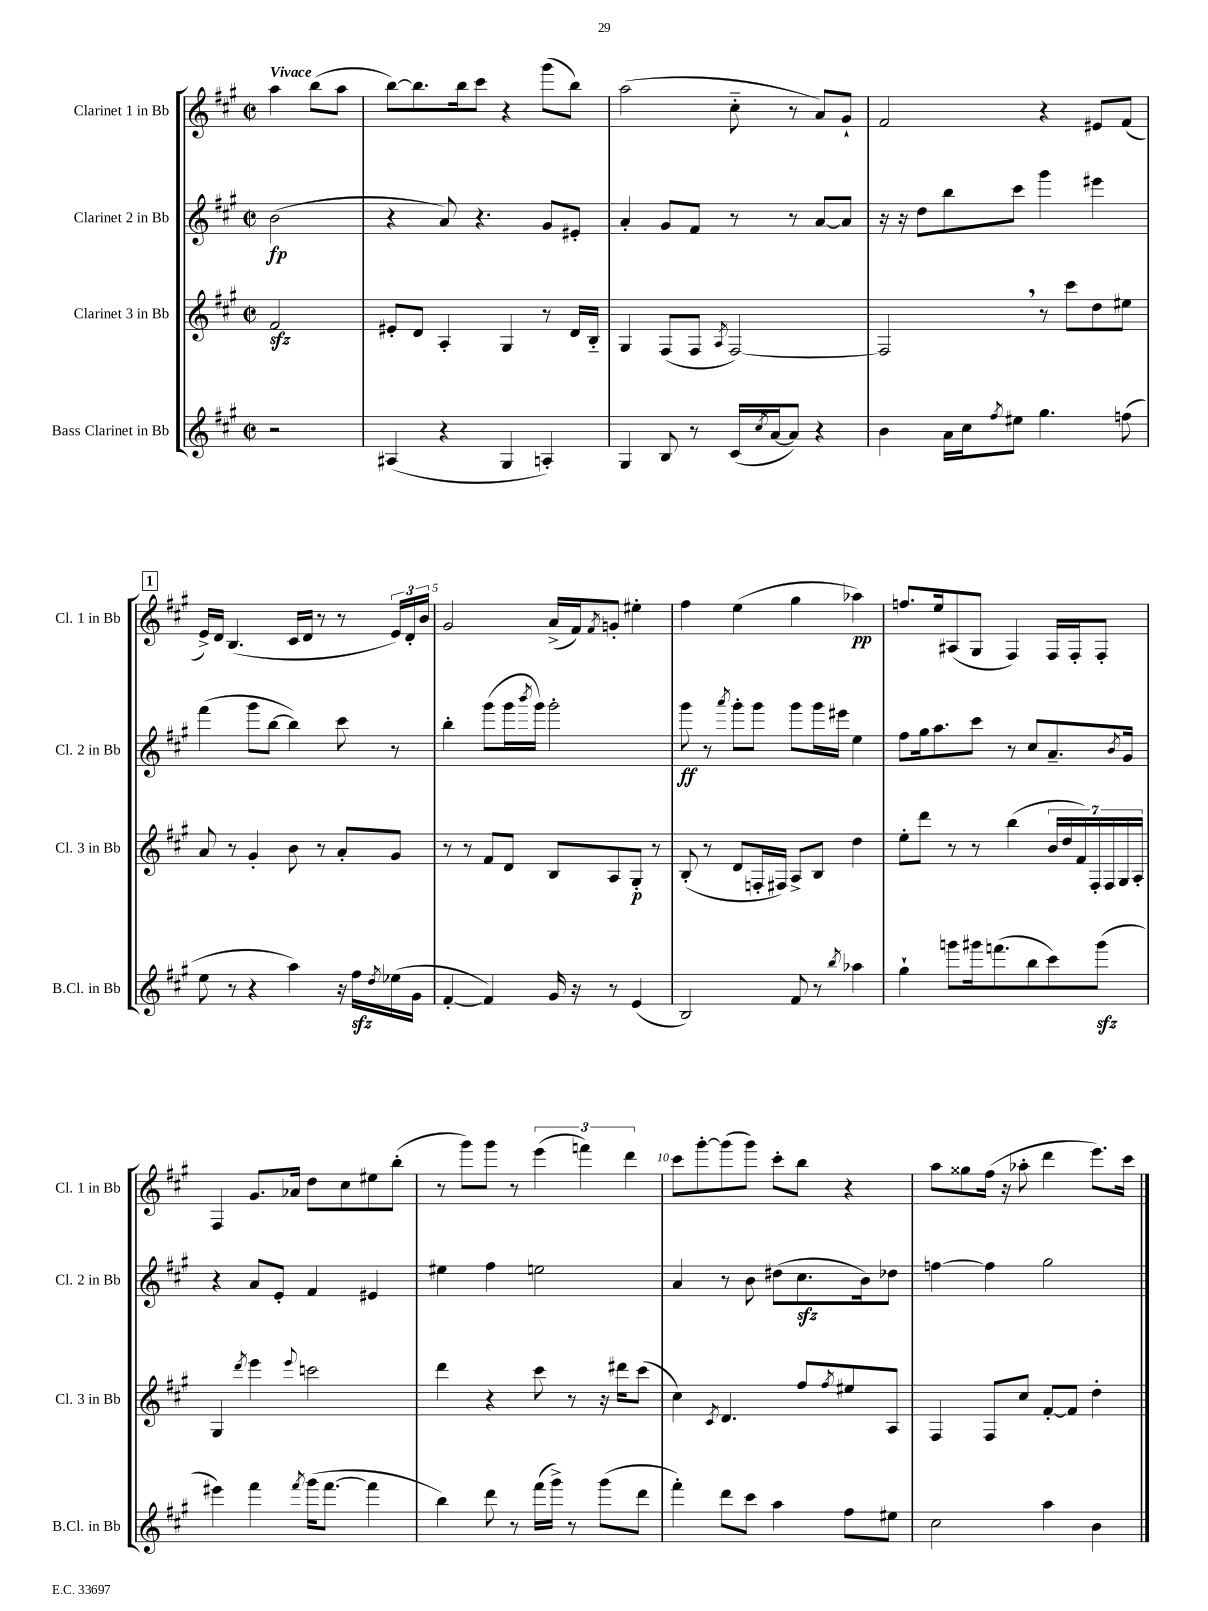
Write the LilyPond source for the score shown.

<<
\new StaffGroup <<
\new Staff = "s0" \with { instrumentName = "Clarinet 1 in Bb" shortInstrumentName = "Cl. 1 in Bb" } {
    \clef treble \key a \major \defaultTimeSignature \time 2/2 \partial 2 \tempo "Vivace"
    a''4 b''8( a''8 |
    b''8~) b''8. b''16 cis'''8 r4 gis'''8( b''8) |
    a''2( cis''8-_ r8 a'8) gis'8-! |
    fis'2 r4 eis'8 fis'8( |
    \mark \markup { \box "1" } e'16->) d'16 b4.( cis'16 d'16 r8 r8 \tuplet 3/2 { e'16) d'16-. b'16 } |
    gis'2 a'16->( fis'16) \acciaccatura { fis'8 } g'8-. eis''4-. |
    fis''4 e''4( gis''4 aes''4\pp) |
    f''8. e''16 ais8( gis8 fis4) fis16 fis16-. fis8-. |
    fis4 gis'8. aes'16 d''8 cis''8 eis''8 b''8-.( |
    r8 gis'''8) gis'''8 r8 \tuplet 3/2 { e'''4( f'''4) d'''4 } |
    cis'''8 gis'''8~-. gis'''8( gis'''8) cis'''8-. b''8 r4 |
    a''8 gisis''8 fis''16( r16 aes''8-. d'''4 e'''8.) cis'''16 \bar "|." |
}
\new Staff = "s1" \with { instrumentName = "Clarinet 2 in Bb" shortInstrumentName = "Cl. 2 in Bb" } {
    \clef treble \key a \major \defaultTimeSignature \time 2/2 \partial 2
    b'2\fp( |
    r4 a'8) r4. gis'8 eis'8-. |
    a'4-. gis'8 fis'8 r8 r8 a'8~ a'8 |
    r16 r16 d''8 b''8 cis'''8 gis'''4 eis'''4 |
    \mark \markup { \box "1" } fis'''4( gis'''8 b''8~ b''4) cis'''8 r8 |
    b''4-. gis'''8( gis'''16 \acciaccatura { b'''8 } gis'''16) gis'''2-. |
    gis'''8\ff r8 \acciaccatura { a'''8 } gis'''8-. gis'''8 gis'''8 gis'''16 eis'''16 e''4 |
    fis''8 gis''16 a''8. cis'''8 r8 cis''8 a'8.-- \acciaccatura { b'8 } gis'16 |
    r4 a'8 e'8-. fis'4 eis'4 |
    eis''4 fis''4 e''2 |
    a'4 r8 b'8 dis''8( cis''8.\sfz b'16) des''8 |
    f''4~ f''4 gis''2 \bar "|." |
}
\new Staff = "s2" \with { instrumentName = "Clarinet 3 in Bb" shortInstrumentName = "Cl. 3 in Bb" } {
    \clef treble \key a \major \defaultTimeSignature \time 2/2 \partial 2
    fis'2\sfz |
    eis'8-. d'8 a4-. gis4 r8 d'16 b16-_ |
    gis4 fis8( fis8 \acciaccatura { a8 } fis2~) |
    fis2 \breathe r8 cis'''8 d''8 eis''8 |
    \mark \markup { \box "1" } a'8 r8 gis'4-. b'8 r8 a'8-. gis'8 |
    r8 r8 fis'8 d'8 b8 a8 gis8-.\p r8 |
    b8-.( r8 d'8 f16-. fis16) a8-> b8 d''4 |
    e''8-. d'''8 r8 r8 b''4( \tuplet 7/4 { b'16 d''16 fis'16) fis16-. fis16 gis16 a16-. } |
    gis4 \acciaccatura { d'''8 } e'''4 \appoggiatura { e'''8 } c'''2 |
    d'''4 r4 cis'''8 r8 r16 dis'''16 cis'''8( |
    cis''4) \acciaccatura { cis'8 } d'4. fis''8 \acciaccatura { fis''8 } eis''8 a8 |
    fis4 fis8 cis''8 fis'8~-. fis'8 d''4-. \bar "|." |
}
\new Staff = "s3" \with { instrumentName = "Bass Clarinet in Bb" shortInstrumentName = "B.Cl. in Bb" } {
    \clef treble \key a \major \defaultTimeSignature \time 2/2 \partial 2
    r2 |
    ais4( r4 gis4 a4-.) |
    gis4 b8 r8 cis'16( \acciaccatura { cis''8 } a'16~ a'8) r4 |
    b'4 a'16 cis''16 \acciaccatura { fis''8 } eis''8 gis''4. f''8( |
    \mark \markup { \box "1" } e''8 r8 r4 a''4) r16 fis''16\sfz \acciaccatura { d''8 } ees''16( gis'16 |
    fis'4~-. fis'4) gis'16 r16 r8 e'4( |
    b2) fis'8 r8 \acciaccatura { b''8 } aes''4 |
    gis''4-! g'''8 gis'''16 f'''8.( b''8 cis'''8) gis'''8\sfz( |
    eis'''4) fis'''4 \acciaccatura { fis'''8 } gis'''16( fis'''8.~ fis'''4 |
    b''4) d'''8 r8 fis'''16( gis'''16->) r8 gis'''8( d'''8 |
    fis'''4-.) d'''8 cis'''8 a''4 fis''8 eis''8 |
    cis''2 a''4 b'4 \bar "|." |
}
>>
>>
\layout { \context { \Score \override BarNumber.break-visibility = ##(#f #t #t) barNumberVisibility = #(every-nth-bar-number-visible 5) } }
